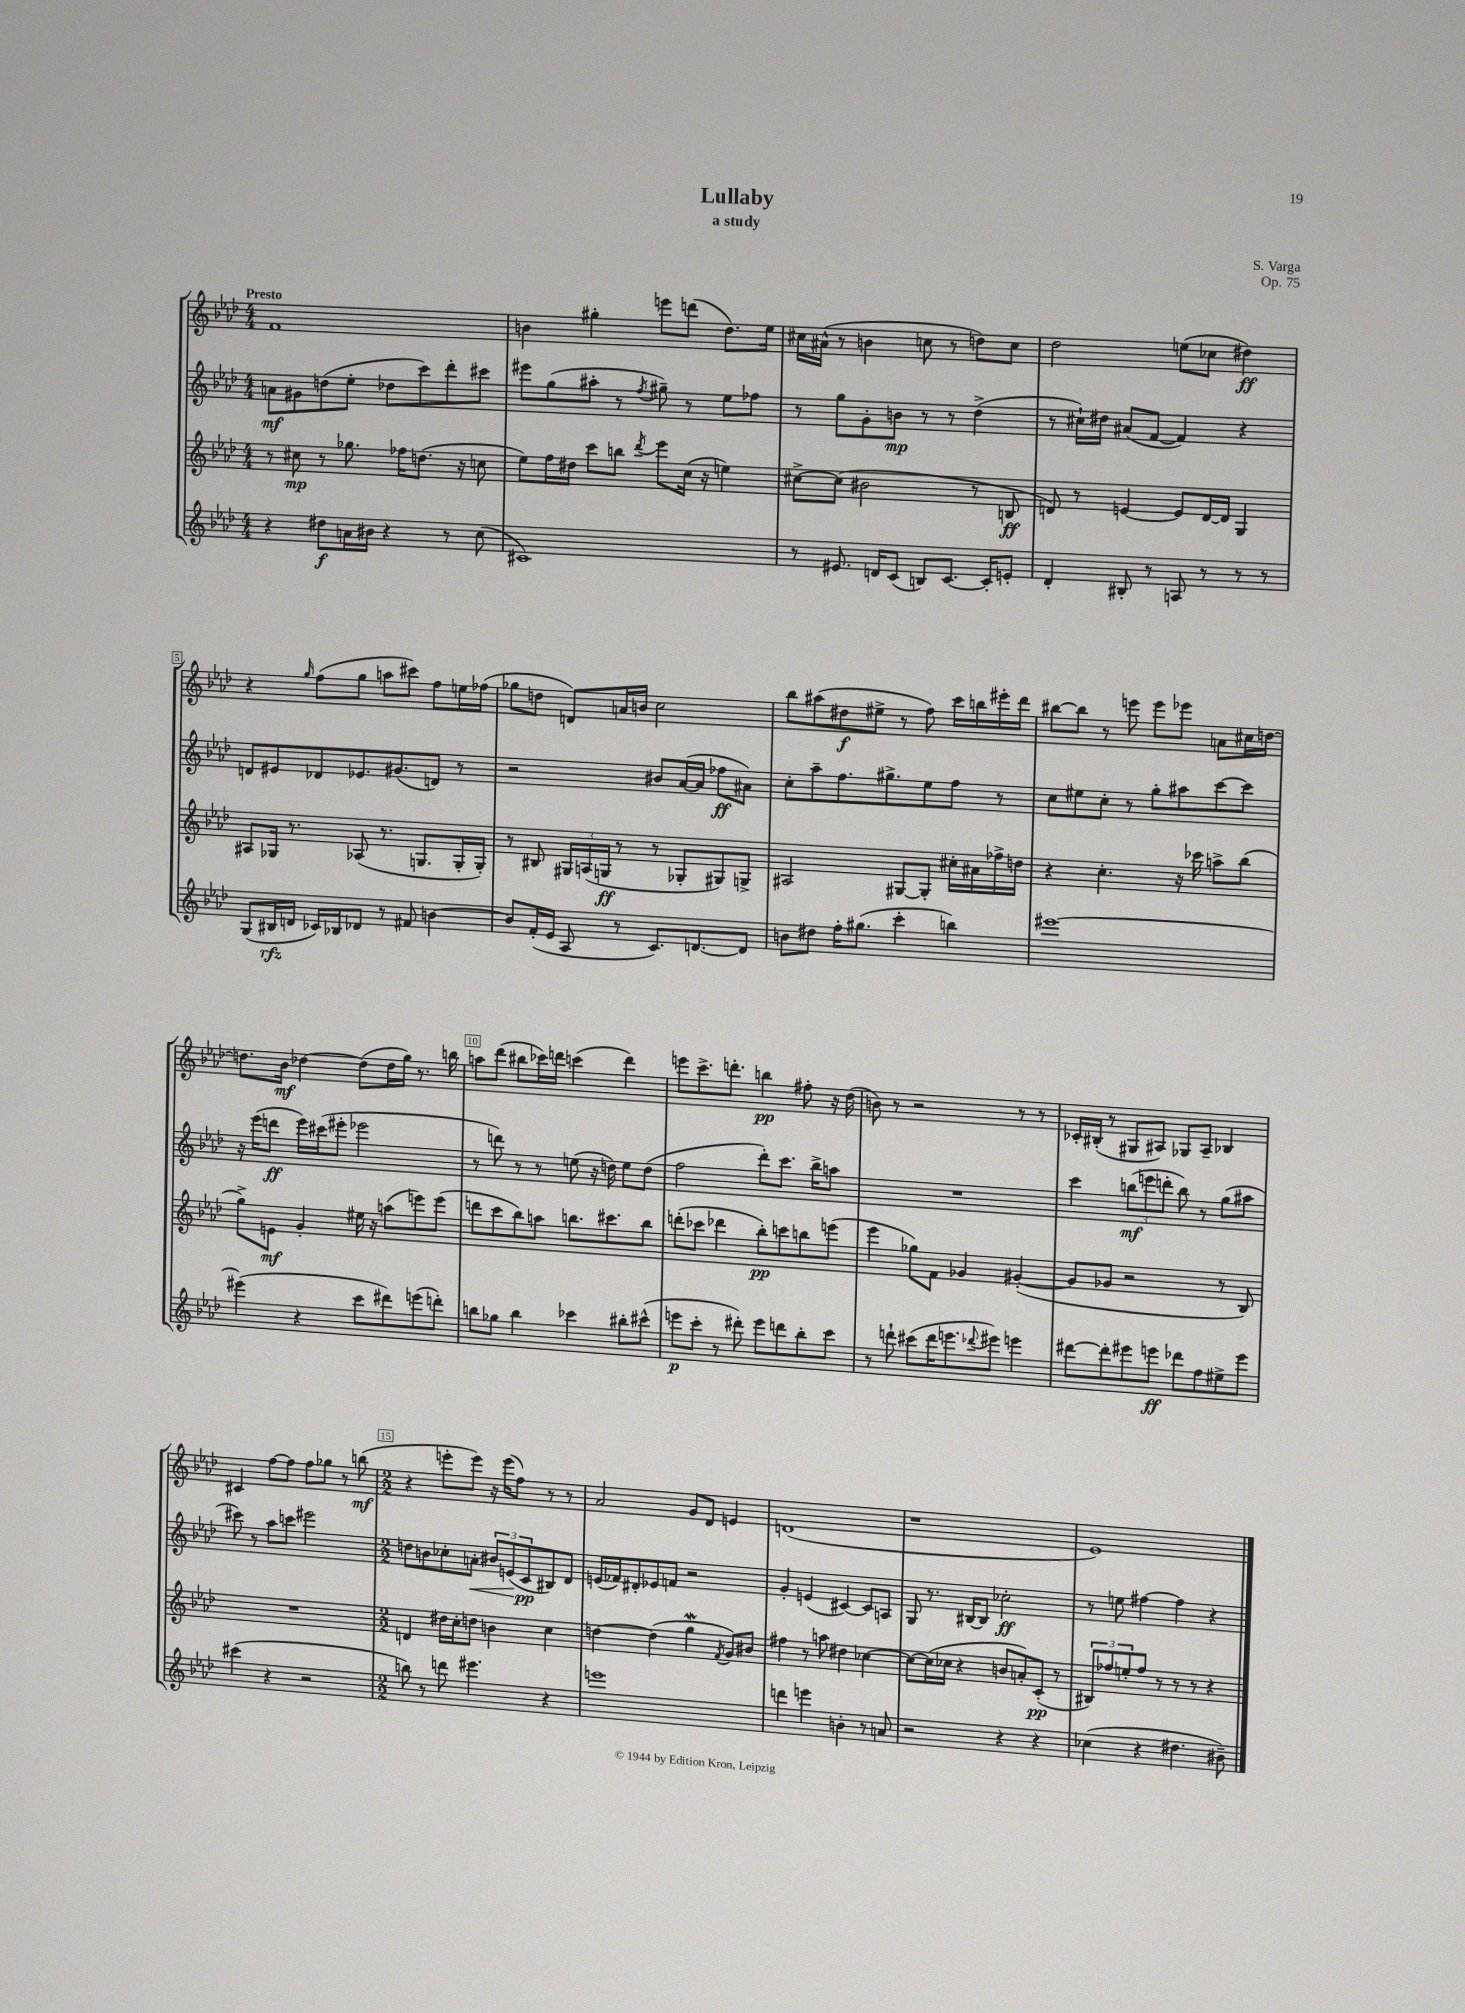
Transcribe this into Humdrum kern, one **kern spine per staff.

**kern	**kern	**kern	**kern
*staff4	*staff3	*staff2	*staff1
*clefG2	*clefG2	*clefG2	*clefG2
*k[b-e-a-d-]	*k[b-e-a-d-]	*k[b-e-a-d-]	*k[b-e-a-d-]
*M4/4	*M4/4	*M4/4	*M4/4
4r	8r	8a\L	1f
.	8cc#\	8g#\	.
8dd#\L	8r	(8dd\	.
16a\L	8.gg-\	8ee-'\J	.
16b#\JJ	.	.	.
4r	.	8dd-\L	.
.	16ff-\LK	.	.
.	(8.dd\J	8ccc\)	.
8r	.	8ddd-'\	.
.	16r	.	.
(8cc\	8cc\	8ccc#\J	.
=	=	=	=
1c#)	8ee-\L)	8eee#\L	4b\
.	16ff\L	(8gg\	.
.	16dd#\JJ	.	.
.	8ccc\L	8aa#'\J	4gg#'\
.	8bb\J	8r	.
.	8qddd-/	8qff/	.
.	8eee-\L	8gg#~\)	8eee\L
.	(16cc\Jk	8r	(8ddd\J
.	16r	.	.
.	4ee\)	8ee-\L	8.dd-\L)
.	.	8ff-\J	.
.	.	.	16ee-\Jk
=	=	=	=
8r	[8cc#^\L	8r	16cc#\LL
.	.	.	(16a#^^\JJ
8.e#/	(8cc#\]J	8gg\L	8r
.	2b#\	8g'\	4b\
16d/LK	.	.	.
(8c/J	.	8b\J	.
8B/L)	.	8r	8cc\
[8.c/J	.	8r	8r
.	8r	(4dd-^\	8dd\L)
16c'/]LK	.	.	.
8e'/J	8B/	.	8cc\J
=	=	=	=
4d-'/	8d/)	8r	2dd-\
.	8r	16cc#`\LL)	.
.	.	16dd#\JJ	.
8B#'/	[4e/	(8a#/L	.
8r	.	[8f/J	.
8A/	8e/]L	4f/])	(8ee\L
8r	[16d/L	.	8cc-\J
.	16d/]JJ	.	.
8r	4G/	4r	4dd#\)
8r	.	.	.
=	=	=	=
(8G/L	8A#/L	8d/L	4r
16B#/L	16G-/Jk	8e#/	.
16d/JJ	8.r	.	.
.	.	.	16qqgg/
16c-/LL)	.	8d-/	(8ff\L
16B-/J	.	.	.
8d-/J	(8A-/	8.e-/	8gg\J
8r	8.r	.	8aa\L
.	.	(8.g#/	.
8f#/	.	.	8ccc#\J)
.	8.G/L	.	.
[4b\	.	8d/J)	8ff\L
.	16G'/L	8r	16ee\L
.	16G'/JJ)	.	(16ff-\JJ
=	=	=	=
8b/]L	8r	2r	8gg-\L
(16f'/L	8B#/	.	8dd\J
16e-/JJ	.	.	.
8A-/	24G#/LL	.	8d/L)
.	(24A/	.	.
.	24G/JJ	.	.
8r	8r	.	16a/L
.	.	.	16b/JJ
8.c/L)	8r	8b#/L	2cc\
.	8G-'/L	([16a-/L	.
[8.d/	.	16a-/]JJ	.
.	8G#/)	8ff-\L	.
8d/]J	8G^/J	8a#\J)	.
=	=	=	=
8b\L	2A#/	8cc'\L	8bb-\L
8dd#\J	.	8aa-~\	(8aa#\
16ff'\LK	.	8.ff\	8dd#\
(8.gg#\J	.	.	.
.	.	.	8ee#^\J
.	.	8.gg#^\	.
4ccc'\	[8G#/L	.	8r
.	8G#'/]J	8ee-\	8ff\)
4bb\)	16cc#'\LL	8ff\J	16ccc\LL
.	16a#\	.	16bb\
.	16ff-^\	8r	16eee#'\
.	16dd\JJ	.	16ddd-\JJ
=	=	=	=
[1eee#	4r	8cc\L	[8bb#\L
.	.	8ee#\	8bb#\]J
.	4.cc'\	8cc'\J	8r
.	.	8r	8eee\
.	.	8gg'\L	8eee\L
.	16r	8aa#\	8eee-\J
.	16ccc-\	.	.
.	8aa^\L	[8ccc\	8a\L
.	(8bb-\J	8ccc\]J	16cc#\L
.	.	.	[16dd\JJ
=	=	=	=
(4eee#\]	8gg^\L)	16r	8.dd\]L
.	.	(16eee-\LK	.
.	8e\J	8ddd\J	.
.	.	.	16b-\Jk
4r	4g'/	16eee-\LL)	[4dd-\
.	.	(16ccc#\J	.
.	.	8eee#'\J	.
8ccc\L	16ee#\	2eee-\	(8dd-\]L
.	16r	.	.
8ddd#\)	(8aa\L	.	16dd-\L
.	.	.	16gg\JJ)
(8eee\	8eee\)	.	8.r
8ddd'\J)	(8eee\J	.	.
.	.	.	16bb\
=	=	=	=
8bb\L	8ddd\L	8r	8aa\L
8gg-\J	8ccc\	8ddd\)	(8ddd-\J
4bb\	8bb-\)	8r	8bb#\L
.	8aa\J	8r	16ccc-\L)
.	.	.	16ddd\JJ
4ccc-\	8.bb\L	(8ee\	(4ccc\
.	.	16r	.
.	8.ccc#\	16dd\)	.
8bb#'\L	.	8ee\L	4ddd\)
(8ccc#^^\J	8bb\J	(8dd\J	.
=	=	=	=
8eee\L	(8ddd'\L	2ff\	8eee\L
8ccc'\J	8ccc-\J	.	8.ccc^\
8r	4ddd-\	.	.
.	.	.	8.ddd'\J
8ddd#'\)	.	.	.
8eee\L	8bb-'\L)	8ddd-'\L)	4bb\
8ddd\	8ccc\	8.ccc\J	.
8bb-'\	8bb\	.	8ff#'\
.	.	16bb-^\LK	.
8ccc\J	(8eee\J	8aa\J	16r
.	.	.	(16dd-\
=	=	=	=
8r	4eee-\	1r	8b\)
8ddd`\	.	.	8r
(8ccc#\L	8gg-\L)	.	2r
16ddd\K	8f\J	.	.
8.eee\	.	.	.
.	4g-/	.	.
8qqddd-/	.	.	.
8eee#\J)	.	.	.
4eee\	([4g#'/	.	8r
.	.	.	8r
=	=	=	=
[8ddd#\L	8g#/]L	4ccc\	16c-'/LL
.	.	.	(16B#'/JJ
8ddd#'\]	8g-/J	.	8r
8eee#\	2r	(12bb\L	8G#/L
.	.	12eee\	.
8eee\J	.	.	8A#/J)
.	.	12ddd'\J	.
8ddd-\L	.	8bb\)	8G-/L
8ff\	.	8r	8A#~/J
8ee#^\	8r	(8gg\L	4B-/
8eee\J	8B-/)	8aa#\J	.
=	=	=	=
(4ccc#\	1r	8ccc#\)	4c#/
.	.	8r	.
4r	.	8aa-\L	[8ff\L
.	.	8ccc\J	8ff\]J
2r	.	2eee#\	8ff\L
.	.	.	8gg-\J
.	.	.	8r
.	.	.	(8bb\
=	=	=	=
*M2/2	*M2/2	*M2/2	*M2/2
8bb\)	4d/	8dd\L	4r
8r	.	8b\	.
8ddd\	16dd#\LL	8cc-'\	8eee'\L
.	16cc'\J	.	.
4.eee#\	8dd\J	8a'\J	8eee\J)
.	4b\	12b#/L	16r
.	.	.	(16eee\LK
.	.	(12e/	.
.	.	.	8ff\J)
.	.	12c/	.
4r	4cc\	8B#/)	8r
.	.	8d-/J	8r
=	=	=	=
1eee	[4dd\	(16e/LL	2a-/
.	.	16f-/J)	.
.	.	8d#'/	.
.	(4dd\]	8e-/	.
.	.	8f/J	.
.	4gg\	2r	8g/L
.	.	.	8d-/J
.	8qf/	.	.
.	8g/L)	.	4e/
.	8b#/J	.	.
=	=	=	=
4ddd\	4ff#\	4g'/	(1d
4eee\	8r	(4e/	.
.	8aa\	.	.
4b'\	4dd#\	[4c#/)	.
8r	[4cc-\	8c#/]L	.
8a/	.	8A/J	.
=	=	=	=
2r	8cc-\_L	8G/	1r
.	(16cc-\]L	8.r	.
.	16cc-\JJ	.	.
.	4r	.	.
.	.	[16B#/LK	.
.	.	8B#/]J	.
4r	8b/L	2cc-'\	.
.	8a'/)	.	.
4r	(8c'/J	.	.
.	8r	.	.
=	=	=	=
(4cc-\	12B#/L)	8r	1e-)
.	12ff-/	.	.
.	.	8ee\	.
.	12ee'/	.	.
4r	8ff-/J	[4ff#\	.
.	8r	.	.
4.dd#\	8r	4ff#\]	.
.	8r	.	.
.	4r	4r	.
8b#~\)	.	.	.
==	==	==	==
*-	*-	*-	*-
